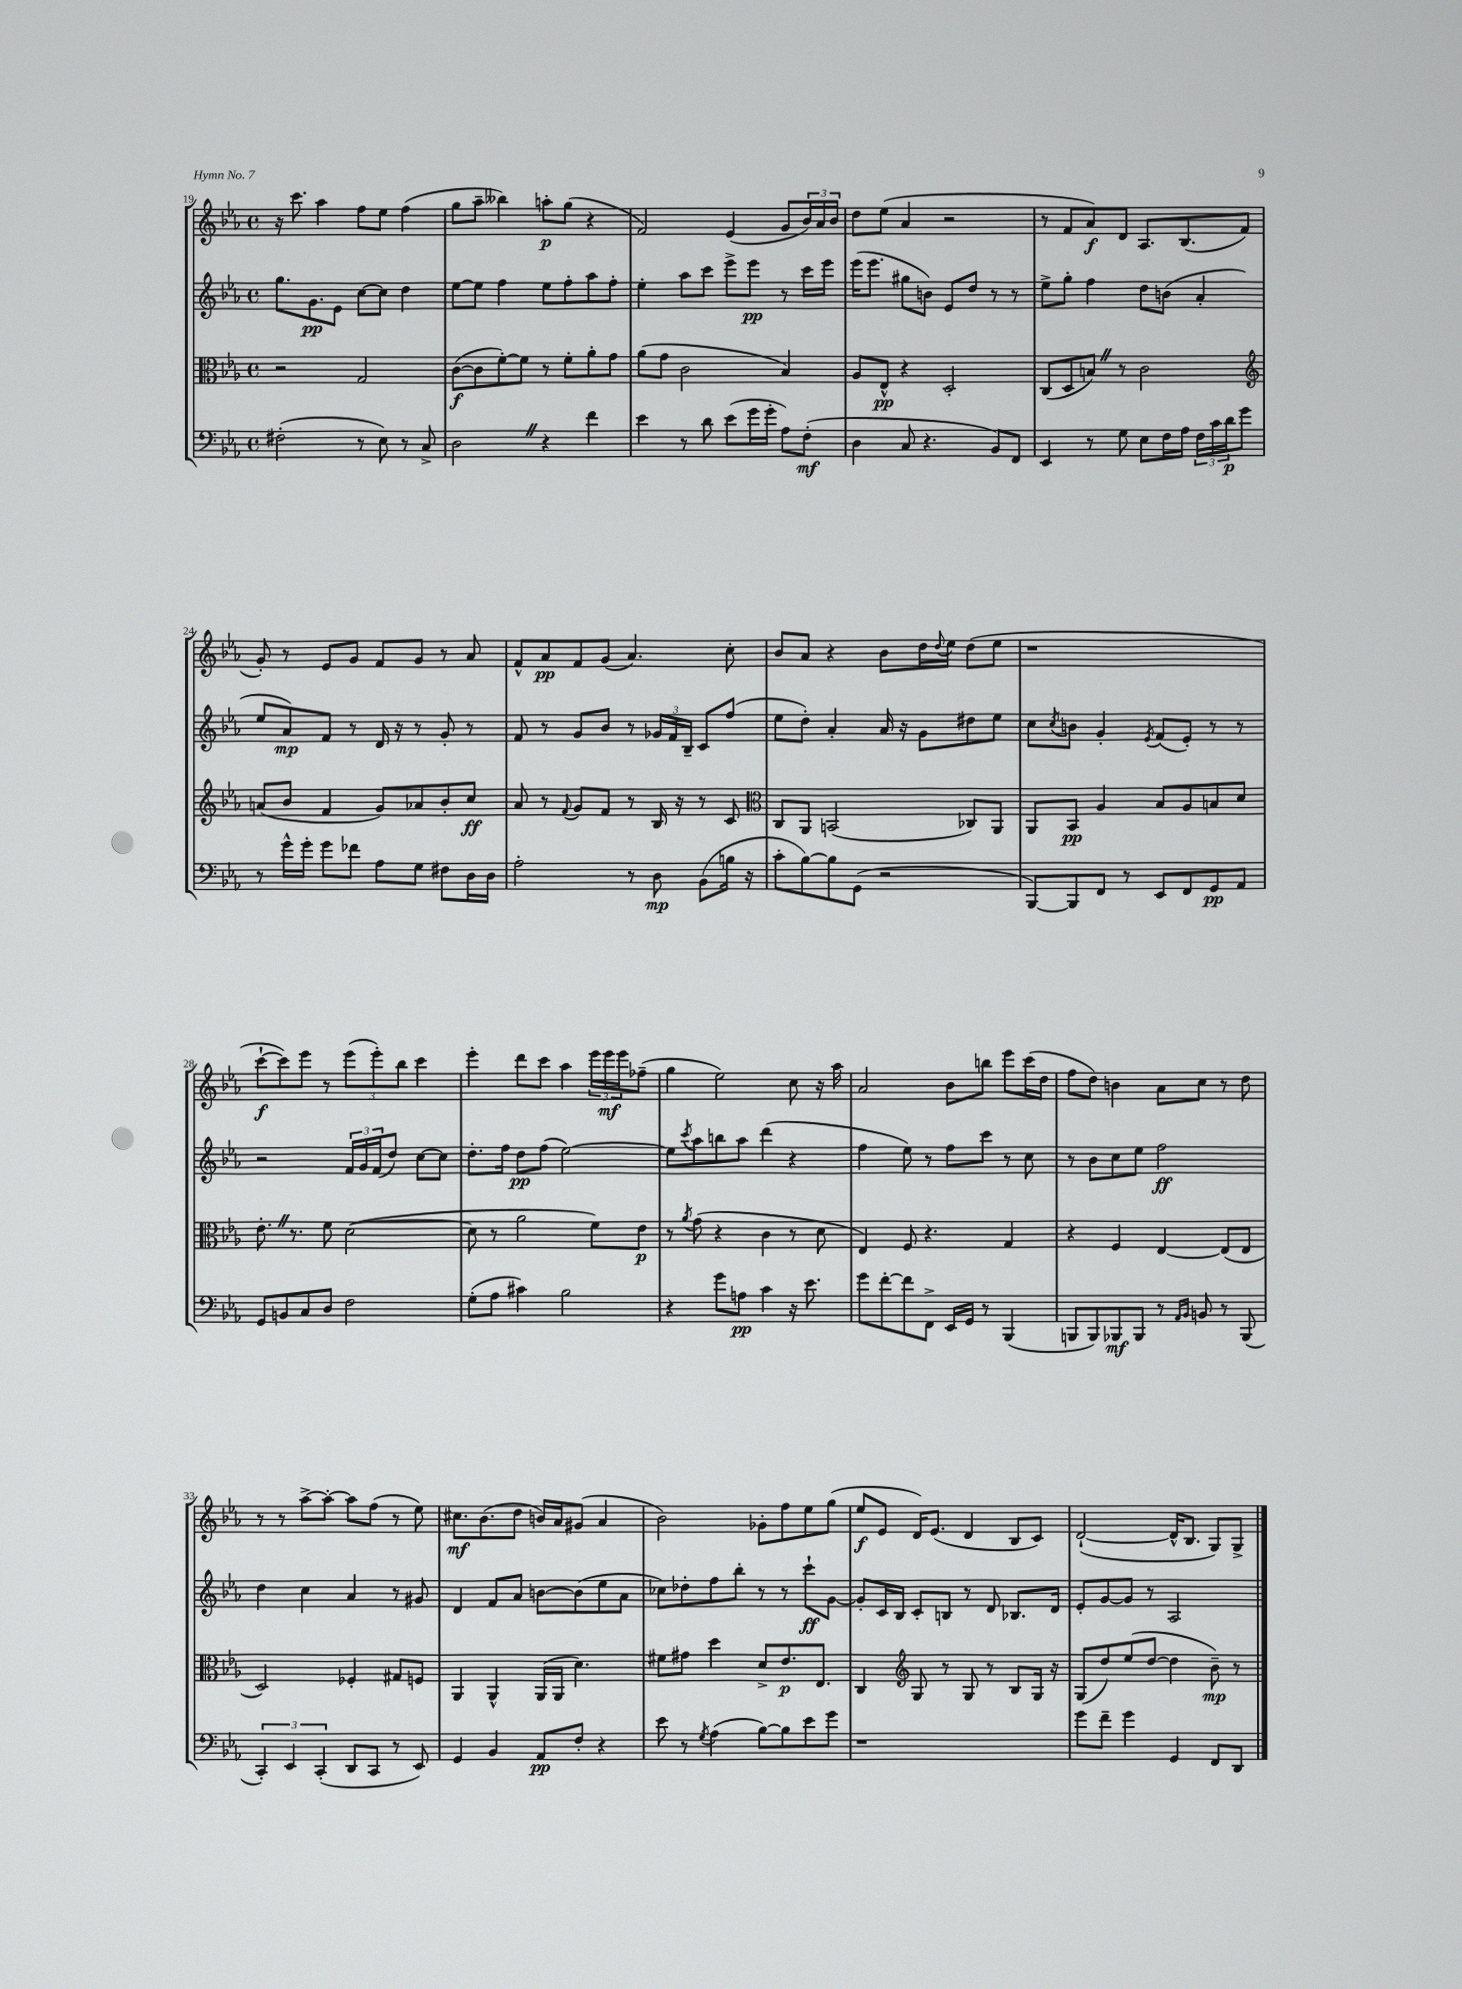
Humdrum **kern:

**kern	**kern	**kern	**kern
*staff4	*staff3	*staff2	*staff1
*clefF4	*clefC3	*clefG2	*clefG2
*k[b-e-a-]	*k[b-e-a-]	*k[b-e-a-]	*k[b-e-a-]
*M4/4	*M4/4	*M4/4	*M4/4
*met(c)	*met(c)	*met(c)	*met(c)
(2F#'\	2r	8.gg\L	16r
.	.	.	8.ccc\
.	.	8.g\	.
.	.	.	4aa-\
.	.	8e-\J	.
8r	2G/	[8cc\L	8ff\L
8E-\)	.	8cc\]J	8ee-\J
8r	.	4dd\	(4ff\
8C^/	.	.	.
=	=	=	=
2D\	([8c\L	[8ee-\L	8gg\L
.	8c\]	8ee-\]J	8aa-~\J
.	[8f'\)	4ff\	4bb--\)
.	8f\]J	.	.
4r	8r	8ee-\L	8aa'\L
.	8f'\L	8ff'\	(8gg\J
4f\	8a-'\	8aa-\	4r
.	8g\J	8ff'\J	.
=	=	=	=
4e-\	(8a-\L	4ee-'\	2f/)
.	8g\J	.	.
8r	2c\	8aa-\L	.
8d\	.	8ccc\J	.
(8e-\L	.	8eee-^\L	(4e-/
16g\L	.	8eee-\J	.
16g'\JJ	.	.	.
8A-\L)	4B-/)	8r	8g/L
(8F'\J	.	16ccc\LL	24b-/L)
.	.	.	24a-/
.	.	16eee-\JJ	.
.	.	.	24b-/JJ
=	=	=	=
4D\	8A-/L	(16eee-\LK	8dd\L
.	.	8.eee-\J	.
.	8E-^^/J	.	(8ee-\J
8C/	4r	8gg#\L	4a-/
4.r	.	8b\J)	.
.	2D'/	8e-/L	2r
.	.	8dd/J	.
8BB-/L)	.	8r	.
8FF/J	.	8r	.
=	=	=	=
4EE-/	(8C/L	8ee-^\L	8r
.	8D/	8gg'\J	8f/L
8r	8B/J)	4ff\	8a-/)
8G\	8r	.	8d/J
8E-\L	2c\	8dd\L	8.A-/L
16F\L	.	(8b\J	.
16A-\JJ	.	.	(8.B-/
24F\LL	.	4a-'/	.
24c\	.	.	.
24d\J	.	.	.
8g\J	.	.	8f/J
=	=	=	=
*	*clefG2	*	*
8r	(8a/L	8ee-/L	8g'/)
16g^^\LL	8b-/J	8a-/)	8r
16g'\JJ	.	.	.
8g\L	4f/	8f/J	8e-/L
8f-\J	.	8r	8g/J
8A-\L	8g/L)	16d/	8f/L
.	.	16r	.
8G\J	8a-/	8r	8g/J
8F#\L	8b-'/	8g'/	8r
16D\L	8cc/J	8r	8a-/
16D\JJ	.	.	.
=	=	=	=
2A-'\	8a-/	8f/	8f^^/L
.	8r	8r	8a-/
.	8qqf/	.	.
.	8g/L	8g/L	8f/
.	8f/J	8b-/J	(8g/J
8r	8r	8r	4.a-/)
8D\	16B-/	24g-/LL	.
.	.	24f/	.
.	16r	.	.
.	.	24B-~/JJ	.
(8BB-\L	8r	8c/L	.
16B\Jk	8c/	(8ff/J	8cc'\
16r	.	.	.
=	=	=	=
*	*clefC3	*	*
8c'\L	8C/L	8ee-\L	8b-/L
[8B-\)	8AA-/J	8dd'\J)	8a-/J
8B-\]	(2BB/	4a-'/	4r
(8GG\J	.	.	.
2r	.	16a-/	8b-\L
.	.	16r	.
.	.	8g\L	16dd\L
.	.	.	8qqdd/
.	.	.	16ee-\JJ
.	8C-/L)	8dd#\	(8dd\L
.	8AA-/J	8ee-\J	8ee-\J
=	=	=	=
[8BBB-/L)	8AA-/L	8cc\L	1r
.	.	8qcc/	.
8BBB-/]	8BB-/J	8b\J	.
8FF/J	4A-/	4g'/	.
8r	.	.	.
.	.	8qe-/	.
8EE-/L	8B-/L	(8f/L	.
8FF/	8A-/	8e-'/J)	.
8GG/	8B/	8r	.
8AA-/J	8d/J	8r	.
=	=	=	=
8GG/L	8.e-'\	2r	[8ccc`\L
8BB/	.	.	8ccc\])
.	8.r	.	.
8C/	.	.	8eee-\J
8D/J	8f\	.	8r
2F\	([2d\	24f/LL	(12eee-\L
.	.	24g/	.
.	.	(24f/J	12eee-'\)
.	.	8dd/J)	.
.	.	.	12bb-\J
.	.	[8cc\L	4ccc\
.	.	8cc\]J	.
=	=	=	=
(8G'\L	8d\]	8.dd'\L	4eee-'\
8A-\J	8r	.	.
.	.	16ff\Jk	.
4c#\)	2a-\	8dd\L	8ddd\L
.	.	(8ff\J	8ccc\J
2B-\	.	[2ee-\)	4aa-\
.	8f\L)	.	24eee-\LL
.	.	.	24eee-\
.	.	.	24eee-\J
.	8e-\J	.	(8ff-~\J
=	=	=	=
4r	8r	8ee-\]L	4gg\
.	8qa-/	8qccc/	.
.	(8g\	8aa-\	.
8g\L	4r	8bb\	2ee-\)
8A\J	.	8aa-\J	.
4c\	4c\	(4ddd\	.
16r	8r	4r	8cc\
8.e-\	.	.	.
.	8d\	.	16r
.	.	.	16aa-\
=	=	=	=
8g\L	4E-/)	4ff\	2a-/
[8f'\	.	.	.
8f\]	8F/	8ee-\)	.
8FF^\J	4.r	8r	.
16EE-/LL	.	8ff\L	8b-\L
16GG/JJ	.	.	.
8r	.	8ccc\J	8bb\J
(4BBB-/	4G/	8r	8eee-\L
.	.	8cc\	(16ccc\L
.	.	.	16dd\JJ
=	=	=	=
8BBB/L	4r	8r	8ff\L
8BBB/)	.	8b-\L	8dd\J)
8BBB-/	4F/	8cc\	4b\
8BBB-/J	.	8ee-\J	.
8r	[4E-/	2ff\	8a-\L
16qqAA-/LL	.	.	.
16qqBB-/JJ	.	.	.
8BB/	.	.	8cc\J
8r	(8E-/]L	.	8r
(8BBB-/	8E-/J	.	8dd\
=	=	=	=
6CC'/)	2D/)	4dd\	8r
.	.	.	8r
6EE-/	.	.	.
.	.	4cc\	[8aa-^\L
(6CC'/	.	.	.
.	.	.	8aa-'\_J
8DD/L	4F-'/	4a-/	8aa-\]L
8CC/J	.	.	(8ff\J
8r	8G#/L	8r	8r
8EE-/)	8F/J	8g#/	8ee-\)
=	=	=	=
4GG/	4AA-/	4d/	8.cc#\L
.	.	.	(8.b-\
4BB-/	4AA-^^/	8f/L	.
.	.	8a-/J	8dd\J
8AA-/L	(16AA-/LL	[8b\L	16b/LL)
.	16AA-/JJ	.	16a-/J
8F'/J	4.d\)	(8b\]	(8g#/J
4r	.	8ee-\	4a-/
.	.	8a-\J	.
=	=	=	=
8e-\	8f#\L	8cc-\L)	2b-\)
8r	8g#\J	8dd-'\	.
8qG/	.	.	.
(4A-\	4dd\	8ff\	.
.	.	8bb-'\J	.
[8B-\L)	8d^/L	8r	8g-'\L
8B-\]	8.e-/	8r	8ff\
8e-\	.	8ccc`\L	8ee-\
.	8.E-/J	.	.
8g\J	.	[8g\J	(8gg\J
=	=	=	=
1r	4C/	8g'/]L	8ee-/L
.	.	16c/L	8e-/J
.	.	16B-/JJ	.
*	*clefG2	*	*
.	8G/	8c'/L	16d/LK)
.	.	.	(8.e-/J
.	8r	8B/J	.
.	8G/	8r	4d/
.	8r	8d/	.
.	8B-/L	8.B-/L	8B-/L
.	16G/Jk	.	8c/J)
.	16r	16d/Jk	.
=	=	=	=
8g\L	(8G/L	8e-'/L	([2d`/
8f~\J	8dd/)	[8g/	.
4g\	(8ee-/	8g/]J	.
.	[8dd/J	8r	.
4GG/	4dd\]	2A-/	16d^^/]LK
.	.	.	8.B-/J
8FF/L	8b-~\)	.	8G/L)
8DD/J	8r	.	8G^/J
==	==	==	==
*-	*-	*-	*-
